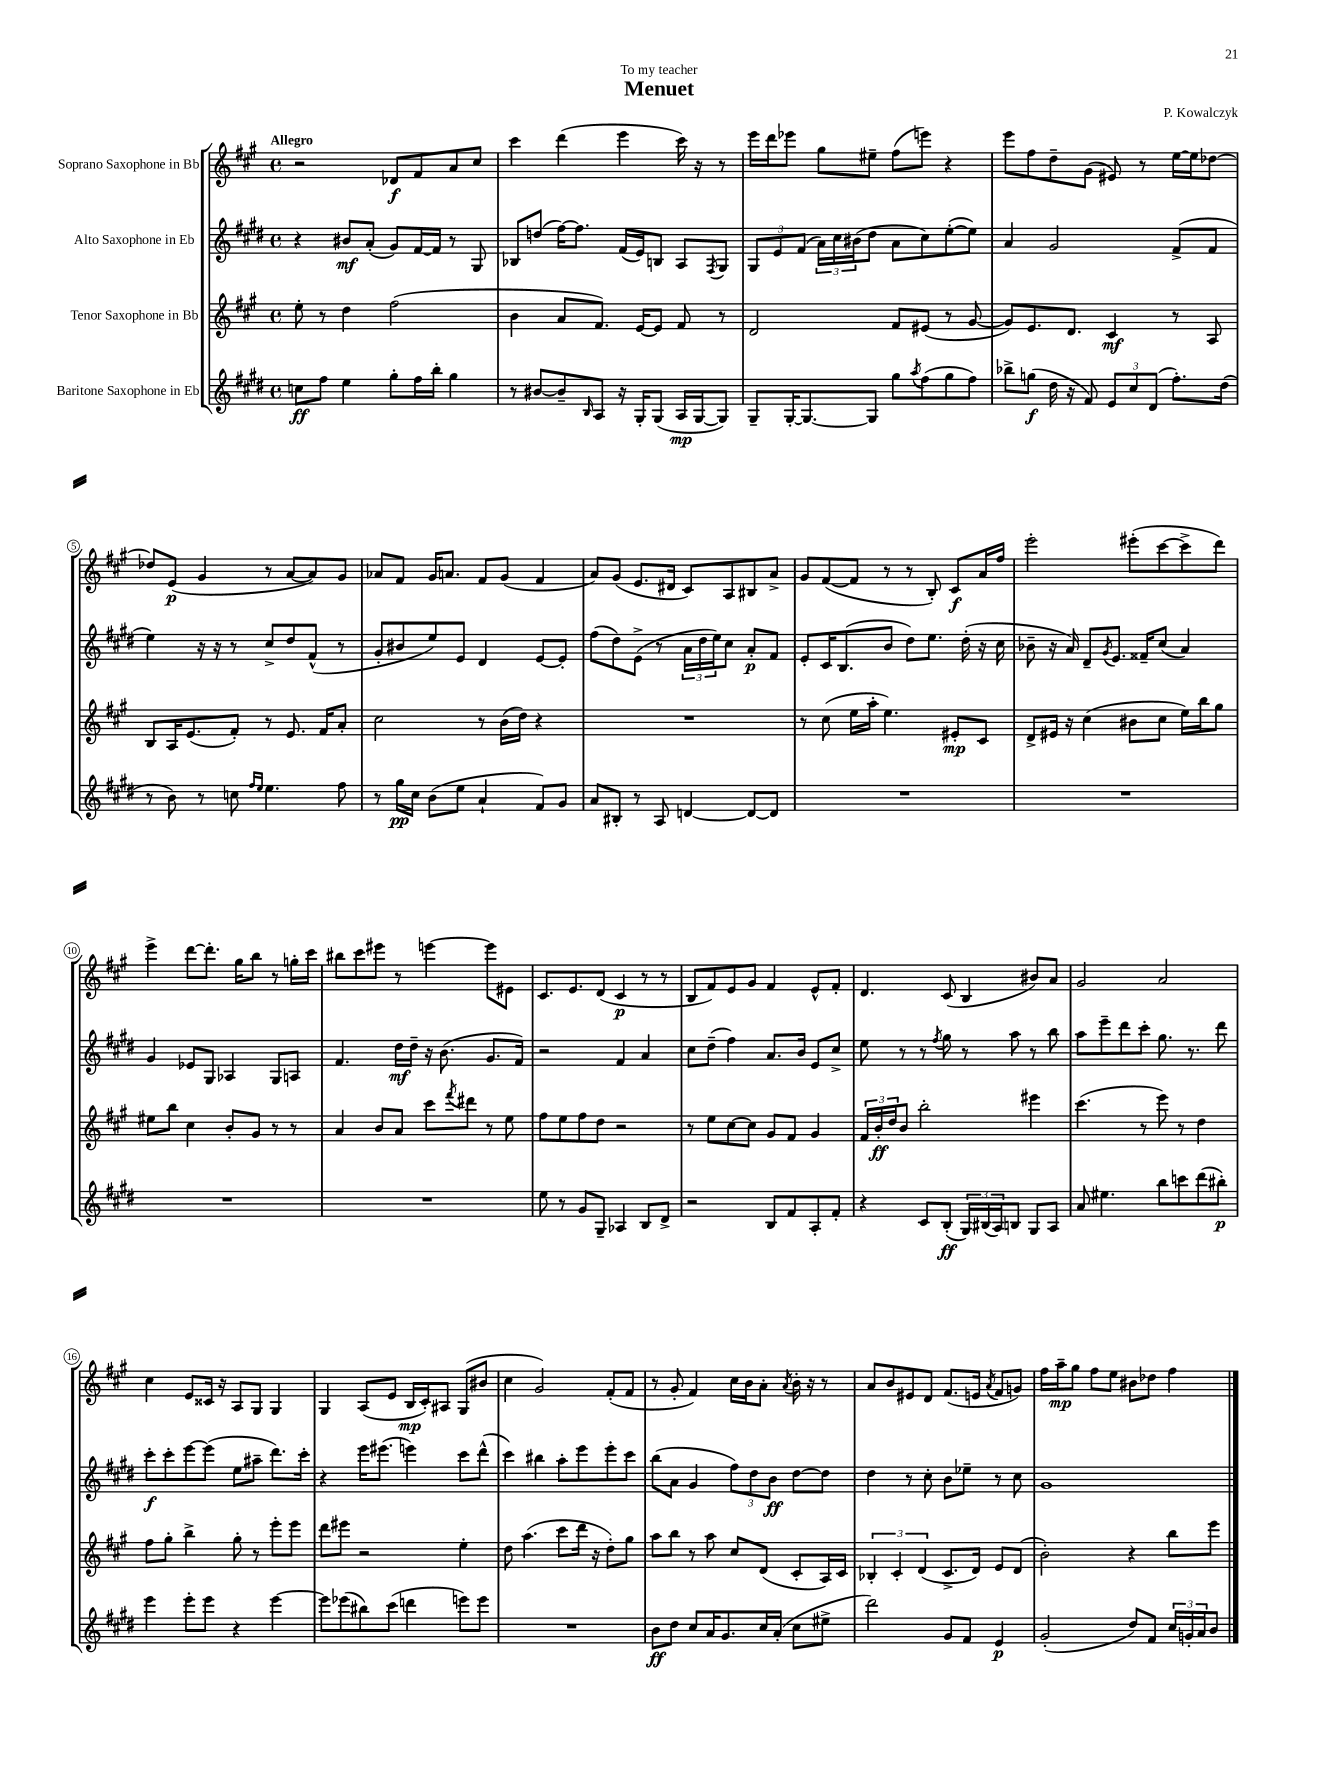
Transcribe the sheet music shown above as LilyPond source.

\header { title = "Menuet" composer = "P. Kowalczyk" dedication = "To my teacher" }
<<
\new StaffGroup <<
\new Staff = "s0" \with { instrumentName = "Soprano Saxophone in Bb" } {
    \clef treble \key a \major \defaultTimeSignature \time 4/4 \tempo "Allegro"
    r2 des'8\f fis'8 a'8 cis''8 |
    cis'''4 d'''4( e'''4 cis'''16) r16 r8 |
    e'''16 d'''16 ees'''8 gis''8 eis''8-- fis''8( e'''8) r4 |
    e'''8 fis''8 d''8-- gis'8( eis'8) r8 e''16~ e''16 des''8~ |
    des''8 e'8\p( gis'4 r8 a'8~ a'8) gis'8 |
    aes'8 fis'8 gis'16 a'8. fis'8 gis'8( fis'4 |
    a'8) gis'8( e'8. dis'16 cis'8) a8 bis8 a'8-> |
    gis'8 fis'8~( fis'8 r8 r8 b8-.) cis'8\f a'16 fis''16 |
    e'''2-. eis'''8-.( cis'''8~ cis'''8-> d'''8) |
    e'''4-> d'''8~ d'''8.-. gis''16 b''8 r8 g''16-. cis'''16 |
    bis''8 cis'''8 eis'''8 r8 e'''4~ e'''8 eis'8 |
    cis'8. e'8. d'8( cis'4\p r8 r8 |
    b8 fis'8) e'8 gis'8 fis'4 e'8-^ fis'8-. |
    d'4. cis'8( b4 bis'8) a'8 |
    gis'2 a'2 |
    cis''4 e'8 cisis'16 r16 a8 gis8 gis4 |
    gis4 a8( e'8 b16\mp cis'16-.) ais8 gis8( bis'8 |
    cis''4 gis'2) fis'8-.( fis'8 |
    r8 gis'8-. fis'4) cis''16 b'16 a'8-. \acciaccatura { a'8 } b'16-. r16 r8 |
    a'8 b'8 eis'8 d'8 fis'8.( e'16 \acciaccatura { a'8 } fis'8 g'8) |
    fis''16 a''16--\mp gis''8 fis''8 e''8 bis'8 des''8 fis''4 \bar "|." |
}
\new Staff = "s1" \with { instrumentName = "Alto Saxophone in Eb" } {
    \clef treble \key e \major \defaultTimeSignature \time 4/4
    r4 bis'8\mf a'8-.( gis'8) fis'16~ fis'16 r8 gis8 |
    bes8 d''8( fis''16~) fis''8. fis'16( e'16) b8 a8 \acciaccatura { fis8 } gis8 |
    \tuplet 3/2 { gis8 e'8 fis'8( } \tuplet 3/2 { a'16) cis''16 bis'16( } dis''8 a'8 cis''8) e''8~-.( e''8) |
    a'4 gis'2 fis'8->( fis'8 |
    e''4) r16 r16 r8 cis''8-> dis''8 fis'8-^( r8 |
    gis'8-. bis'8 e''8) e'8 dis'4 e'8~ e'8-. |
    fis''8( dis''8) e'8->( r8 \tuplet 3/2 { a'16 dis''16 e''16) } cis''8 a'8-.\p fis'8 |
    e'8-. cis'16 b8.( b'8 dis''8) e''8. dis''16-.( r16 cis''16 |
    bes'8-- r16 a'16) dis'8-- \acciaccatura { gis'8 } e'8. fisis'16-- cis''8( a'4) |
    gis'4 ees'8 gis8 aes4 gis8 a8 |
    fis'4. dis''16\mf dis''16-- r16 b'8.( gis'8. fis'16) |
    r2 fis'4 a'4 |
    cis''8 dis''8--( fis''4) a'8. b'16 e'8 cis''8-> |
    e''8 r8 r8 \acciaccatura { fis''8 } gis''8 r8 a''8 r8 b''8 |
    a''8 e'''8-- dis'''8 cis'''8-. gis''8. r8. dis'''8 |
    cis'''8-.\f cis'''8-. e'''8~ e'''8( e''8 ais''8-- dis'''8.) cis'''16-. |
    r4 e'''16 eis'''8.( e'''4) cis'''8 dis'''8-^( |
    cis'''4) bis''4 a''8-. e'''8 e'''8-. cis'''8 |
    b''8( a'8 gis'4 \tuplet 3/2 { fis''8) dis''8 b'8\ff } dis''8~ dis''8 |
    dis''4 r8 cis''8-. b'8 ees''8-- r8 cis''8 |
    gis'1 \bar "|." |
}
\new Staff = "s2" \with { instrumentName = "Tenor Saxophone in Bb" } {
    \clef treble \key a \major \defaultTimeSignature \time 4/4
    e''8-. r8 d''4 fis''2( |
    b'4 a'8 fis'8.) e'16~ e'8 fis'8 r8 |
    d'2 fis'8 eis'8( r8 gis'8~ |
    gis'8) e'8. d'8. cis'4\mf r8 a8 |
    b8 a16 e'8.( fis'8-.) r8 e'8. fis'16 a'8-. |
    cis''2 r8 b'16( d''16) r4 |
    R1 |
    r8 cis''8( e''16 a''16-. e''4.) eis'8-.\mp cis'8 |
    d'8-> eis'16 r16 cis''4( bis'8 cis''8 e''16) b''16 gis''8 |
    eis''8 b''8 cis''4 b'8-. gis'8 r8 r8 |
    a'4 b'8 a'8 cis'''8 \acciaccatura { fis'''8 } dis'''8 r8 e''8 |
    fis''8 e''8 fis''8 d''8 r2 |
    r8 e''8 cis''8~ cis''8 gis'8 fis'8 gis'4 |
    \tuplet 3/2 { fis'16 b'16-.\ff d''16 } b'8 b''2-. eis'''4 |
    cis'''4.( r8 e'''8) r8 d''4 |
    fis''8 gis''8-. b''4-> gis''8-. r8 e'''8-. e'''8 |
    d'''8 eis'''8 r2 e''4-. |
    d''8 a''4.( cis'''8 d'''16 r16 d''8-.) gis''8 |
    a''8 b''8 r8 a''8 cis''8 d'8( cis'8-. a16) cis'16 |
    \tuplet 3/2 { bes4-. cis'4-. d'4( } cis'8.-> d'16) e'8 d'8( |
    b'2-.) r4 b''8 e'''8 \bar "|." |
}
\new Staff = "s3" \with { instrumentName = "Baritone Saxophone in Eb" } {
    \clef treble \key e \major \defaultTimeSignature \time 4/4
    c''8\ff fis''8 e''4 gis''8-. fis''16 b''16-. gis''4 |
    r8 bis'8~ bis'8-- \grace { b16 } a8 r16 gis16-. gis8( a16\mp gis16~ gis8) |
    gis8-- gis16~-. gis8.~ gis8 gis''8 \acciaccatura { a''8 } fis''8( gis''8 fis''8) |
    bes''8-> g''8\f( dis''16 r16 fis'8) \tuplet 3/2 { e'8 cis''8 dis'8( } fis''8.-.) dis''16( |
    r8 b'8) r8 c''8 \grace { fis''16 e''16 } e''4. fis''8 |
    r8 gis''16\pp cis''16 b'8( e''8 a'4-! fis'8) gis'8 |
    a'8 bis8-. r8 a8 d'4~ d'8~ d'8 |
    R1 |
    R1 |
    R1 |
    R1 |
    e''8 r8 gis'8 gis8-- aes4 b8 dis'8-> |
    r2 b8 fis'8 a8-. fis'8-. |
    r4 cis'8 b8-.\ff( \tuplet 3/2 { gis16) bis16( a16) } b8 gis8 a8 |
    a'8 eis''4. b''8 c'''8 dis'''8( bis''8-.\p) |
    e'''4 e'''8-. e'''8 r4 e'''4~ |
    e'''8 ees'''8( bis''8) cis'''8( d'''4 e'''8) e'''8 |
    R1 |
    b'8\ff dis''8 cis''8 a'16 gis'8. cis''16 a'16-.( cis''8 eis''8-> |
    dis'''2) gis'8 fis'8 e'4\p |
    gis'2-.( dis''8) fis'8 \tuplet 3/2 { cis''16 g'16-. a'16 } b'8 \bar "|." |
}
>>
>>
\layout { \context { \Score \override BarNumber.stencil = #(make-stencil-circler 0.1 0.3 ly:text-interface::print) } }
